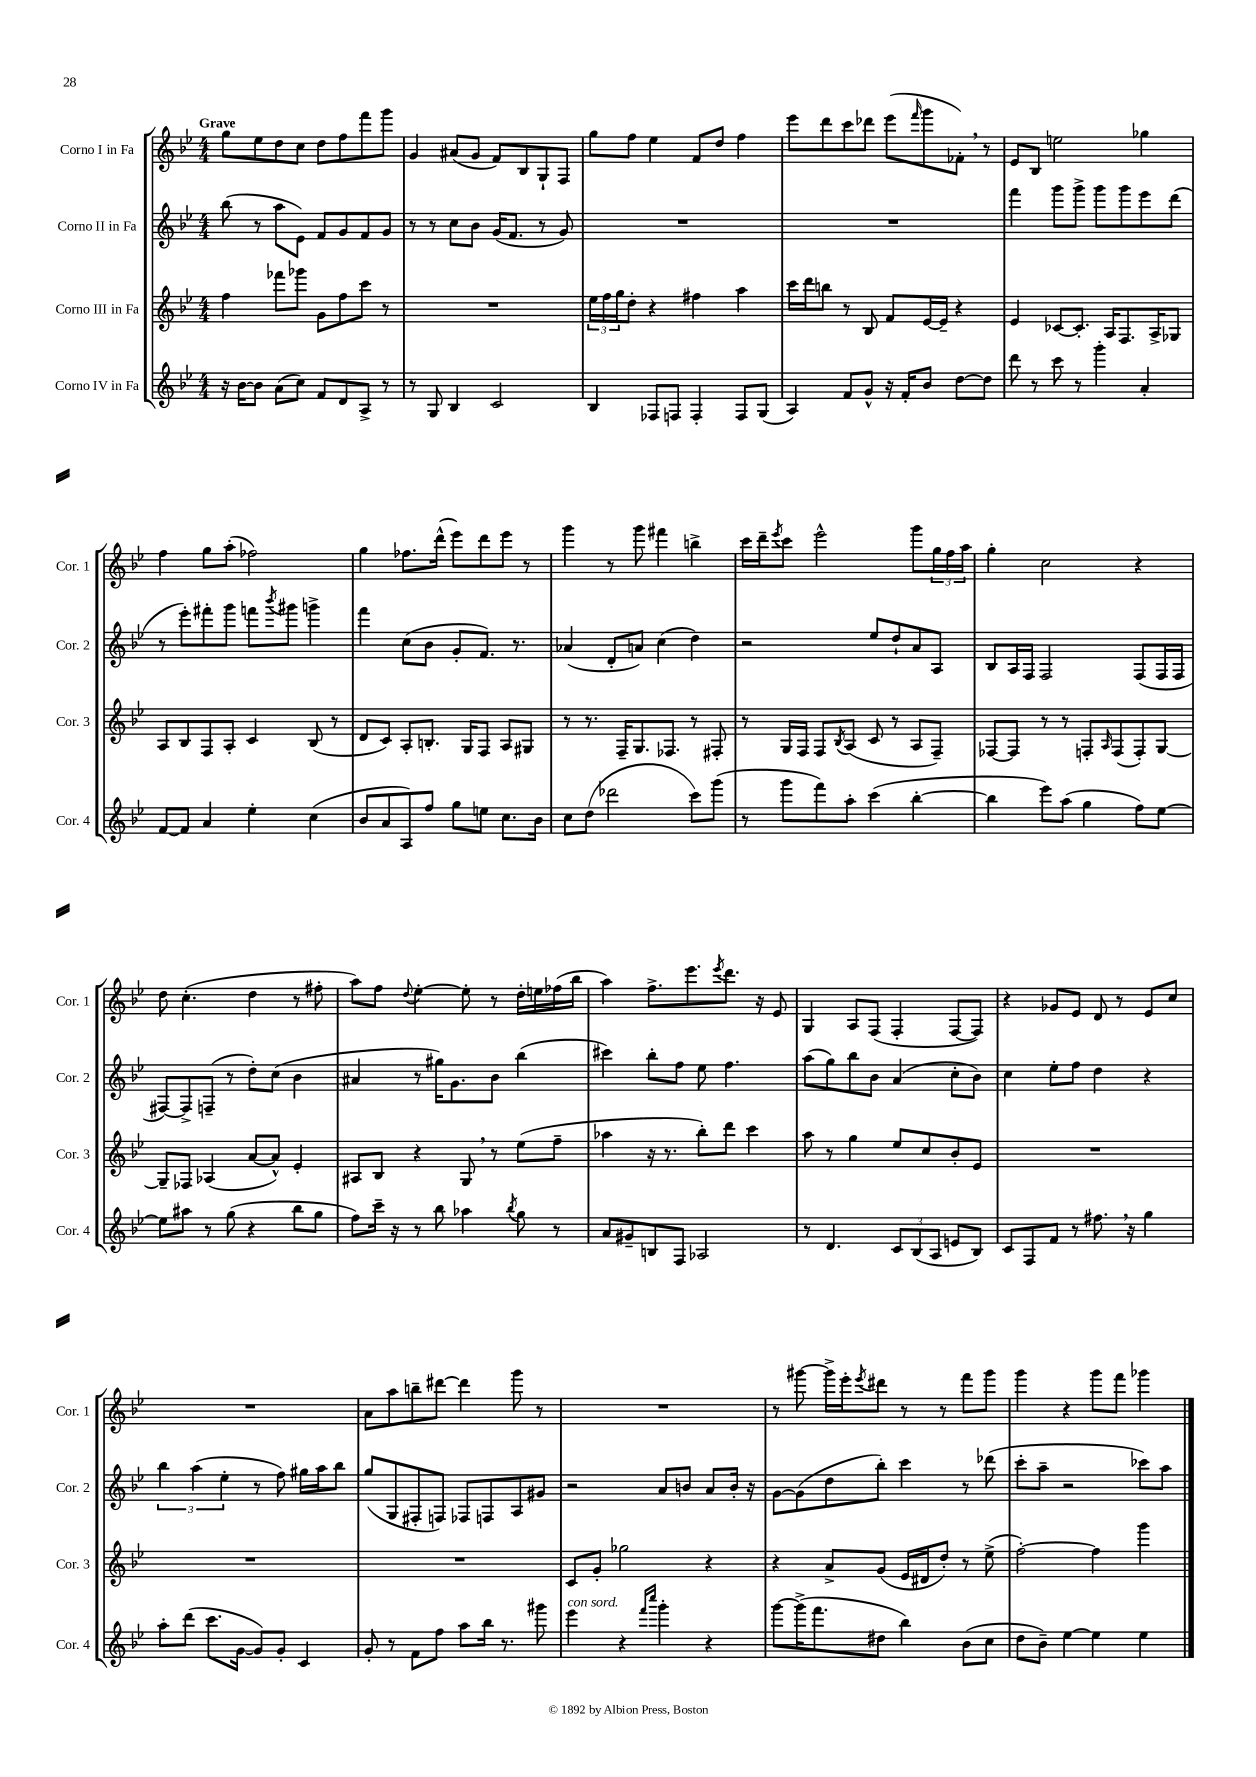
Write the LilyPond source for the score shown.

<<
\new StaffGroup <<
\new Staff = "s0" \with { instrumentName = "Corno I in Fa" shortInstrumentName = "Cor. 1" } {
    \clef treble \key bes \major \numericTimeSignature \time 4/4 \tempo "Grave"
    g''8 ees''8 d''8 c''8 d''8 f''8 f'''8 g'''8 |
    g'4 ais'8( g'8 f'8) bes8 g8-! f8 |
    g''8 f''8 ees''4 f'8 d''8 f''4 |
    ees'''8 d'''8 c'''8 des'''8 ees'''8( \grace { f'''16 } g'''8 fes'8-.) \breathe r8 |
    ees'8 bes8 e''2 ges''4 |
    f''4 g''8 a''8-.( fes''2) |
    g''4 fes''8. d'''16-^( ees'''8) d'''8 ees'''8 r8 |
    g'''4 r8 g'''8 fis'''4 b''4-> |
    c'''16 d'''16-- \acciaccatura { ees'''8 } c'''8 ees'''2-^ g'''8 \tuplet 3/2 { g''16 f''16 a''16 } |
    g''4-. c''2 r4 |
    d''8 c''4.-.( d''4 r8 fis''8-. |
    a''8) f''8 \appoggiatura { d''8 } ees''4~-. ees''8-. r8 d''16-. e''16 fes''16( bes''16 |
    a''4) f''8.-> ees'''8. \acciaccatura { ees'''8 } d'''8. r16 ees'8 |
    g4 a8 f8( f4-. f8~ f8) |
    r4 ges'8 ees'8 d'8 r8 ees'8 c''8 |
    R1 |
    a'8 a''8 b''8-- dis'''8~ dis'''4 g'''8 r8 |
    R1 |
    r8 gis'''8~ gis'''16-> ees'''16-. \acciaccatura { ees'''8 } dis'''8 r8 r8 f'''8 gis'''8 |
    g'''4 r4 g'''8 f'''8 ges'''4 \bar "|." |
}
\new Staff = "s1" \with { instrumentName = "Corno II in Fa" shortInstrumentName = "Cor. 2" } {
    \clef treble \key bes \major \numericTimeSignature \time 4/4
    bes''8( r8 a''8 ees'8) f'8 g'8 f'8 g'8 |
    r8 r8 c''8 bes'8 g'16( f'8. r8 g'8) |
    R1 |
    R1 |
    f'''4 g'''8 g'''8-> g'''8 g'''8 ees'''8 d'''8( |
    r8 ees'''8-.) fis'''8-. g'''8 f'''8 \acciaccatura { bes'''8 } gis'''8 g'''4-> |
    f'''4 c''8( bes'8 g'8-. f'8.) r8. |
    aes'4( d'8-. a'8) c''4( d''4) |
    r2 ees''8 d''8-! a'8 a8 |
    bes8 a16 f16 f2 f8( f16 f16 |
    fis8~) fis8-> f8--( r8 d''8-.) c''8( bes'4 |
    ais'4 r8 gis''16) g'8. bes'8 bes''4( |
    cis'''4) bes''8-. f''8 ees''8 f''4. |
    a''8( g''8) bes''8 bes'8 a'4( c''8-. bes'8) |
    c''4 ees''8-. f''8 d''4 r4 |
    \tuplet 3/2 { bes''4 a''4( ees''4-. } r8 f''8) gis''16 a''16 bes''8 |
    g''8( g8 fis8-. f8) fes8 f8 a8 gis'8 |
    r2 a'8 b'8 a'8 b'16-. r16 |
    g'8~ g'8( d''8 bes''8-.) c'''4 r8 des'''8( |
    c'''8-. a''8-- r2 ces'''8) a''8 \bar "|." |
}
\new Staff = "s2" \with { instrumentName = "Corno III in Fa" shortInstrumentName = "Cor. 3" } {
    \clef treble \key bes \major \numericTimeSignature \time 4/4
    f''4 fes'''8 ges'''8 g'8 f''8 c'''8 r8 |
    R1 |
    \tuplet 3/2 { ees''16 f''16 g''16 } d''8-. r4 fis''4 a''4 |
    c'''16 d'''16 b''8 r8 bes8 f'8 ees'16~ ees'16-- r4 |
    ees'4 ces'8~ ces'8.-. a16 f8. a16-> ges8 |
    a8 bes8 f8 a8-. c'4 bes8( r8 |
    d'8 c'8) a8-. b8.-. g16 f8 a8 gis8 |
    r8 r8. f16-- g8. fes8. r8 fis8-. |
    r8 g16 f16 f8 \acciaccatura { bes8 } a8( c'8 r8 a8 f8--) |
    fes8~ fes8 r8 r8 f8-. \grace { a16 } f8( f8-.) g8~ |
    g8-- fes8 aes4( a'8~ a'8-^) ees'4-. |
    ais8 bes8 r4 g8 \breathe r8 ees''8( f''8-- |
    aes''4 r16 r8. bes''8-.) d'''8 c'''4 |
    a''8 r8 g''4 ees''8 c''8 bes'8-. ees'8 |
    R1 |
    R1 |
    R1 |
    c'8 g'8-. ges''2 r4 |
    r4 a'8-> g'8( ees'16 dis'16 d''8-.) r8 ees''8->( |
    f''2~-.) f''4 g'''4 \bar "|." |
}
\new Staff = "s3" \with { instrumentName = "Corno IV in Fa" shortInstrumentName = "Cor. 4" } {
    \clef treble \key bes \major \numericTimeSignature \time 4/4
    r16 bes'16~ bes'8 a'8( c''8) f'8 d'8 a8-> r8 |
    r8 g8 bes4 c'2 |
    bes4 fes8 f8 f4-. f8 g8( |
    a4) f'8 g'8-^ r16 f'16-. bes'8 d''8~ d''8 |
    d'''8 r8 c'''8 r8 g'''4-. a'4-. |
    f'8~ f'8 a'4 ees''4-. c''4( |
    bes'8 a'8 a8) f''8 g''8 e''8 c''8. bes'16 |
    c''8 d''8( des'''2 c'''8) g'''8( |
    r8 g'''8 f'''8) a''8-. c'''4( bes''4~-. |
    bes''4 ees'''8) a''8( g''4 f''8) ees''8~ |
    ees''8 ais''8 r8 g''8( r4 bes''8 g''8 |
    f''8) c'''16-- r16 r8 bes''8 aes''4 \acciaccatura { bes''8 } g''8 r8 |
    a'8 gis'8-- b8 f8 aes2 |
    r8 d'4. \tuplet 3/2 { c'8 bes8( a8 } e'8 bes8) |
    c'8 f8 f'8 r8 fis''8. \breathe r16 g''4 |
    a''8-. d'''8( c'''8. g'16~ g'8) g'8-. c'4 |
    g'8-. r8 f'8 f''8 a''8 bes''16 r8. gis'''8 |
    ees'''4^\markup { \italic "con sord." } r4 \grace { f'''16 c''''16 } g'''4-. r4 |
    g'''8~ g'''16->( f'''8. dis''8 bes''4) bes'8( c''8 |
    d''8 bes'8--) ees''4~ ees''4 ees''4 \bar "|." |
}
>>
>>
\layout { \context { \Score \remove "Bar_number_engraver" } }
